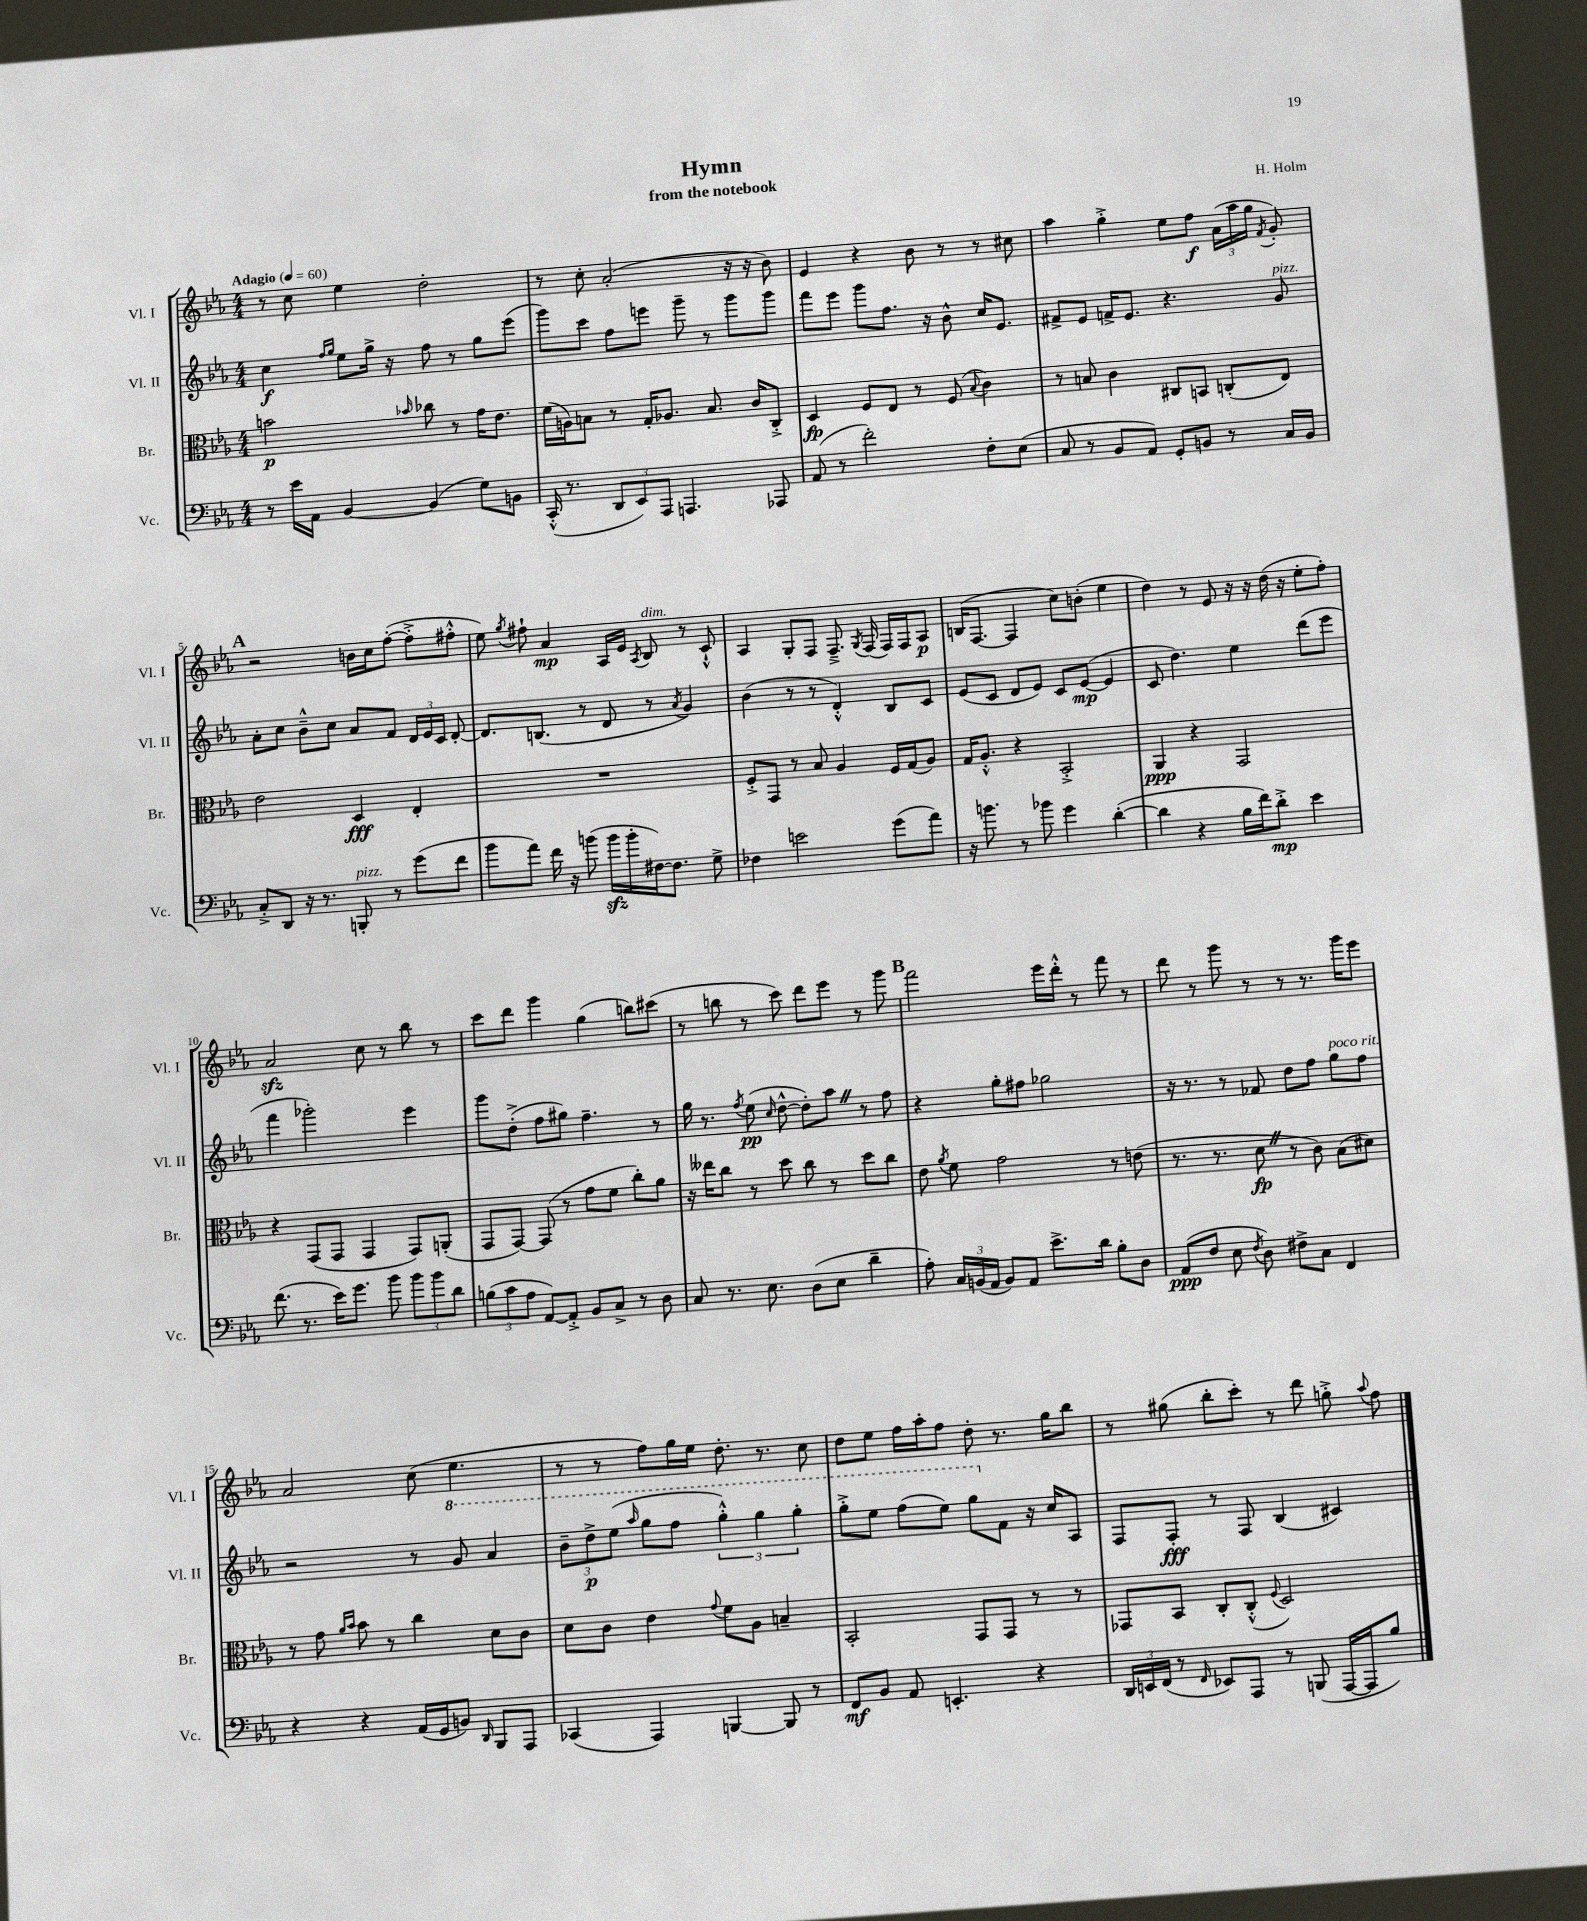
\header { title = "Hymn" composer = "H. Holm" subtitle = "from the notebook" }
<<
\new StaffGroup <<
\new Staff = "s0" \with { instrumentName = "Vl. I" shortInstrumentName = "Vl. I" } {
    \clef treble \key ees \major \numericTimeSignature \time 4/4 \tempo "Adagio" 4 = 60
    \autoBeamOff r8 c''8 ees''4 d''2-. |
    r8 c''8-. aes'2-.( r16 r16 bes'8) |
    ees'4 r4 bes'8 r8 r8 cis''8 |
    aes''4 g''4-.-> ees''8[ f''8]\f \tuplet 3/2 { aes'16[( aes''16 g''16] } \acciaccatura { f'8 } g'8-.) |
    \mark \markup { \bold "A" } r2 b'16[ c''16 f''8]~-.( f''8[-.-> fis''8]-.-^ |
    ees''8) \acciaccatura { g''8 } fis''8-! aes'4\mp aes16[ ees'16] \acciaccatura { aes8 } bes8^\markup { \italic "dim." } r8 c'8-!-^ |
    aes4 g8[-. f8] f8.---> \acciaccatura { g8 } f16( f16[) f16 aes8]\p |
    b16[( f8.]~ f4 c''8[) b'8]-.( ees''4 |
    d''4) r8 ees'8 r16 r16 d''16( r16 ees''8[-. f''8]-.) |
    aes'2\sfz c''8 r8 bes''8 r8 |
    c'''8[ d'''8] g'''4 g''4( b''8[) cis'''8]( |
    r8 b''8 r8 c'''8) d'''8[ ees'''8] r8 g'''8 |
    \mark \markup { \bold "B" } f'''2 ees'''16[ d'''16]-.-^ r8 f'''8 r8 |
    d'''8 r8 g'''8 r8 r8 r8. g'''16[ ees'''8] |
    aes'2 c''8( ees''4. |
    r8 r8 f''8[) g''16 ees''16] d''8.-. r8. c''8 |
    d''8[ ees''8] f''16[ aes''16-. f''8] d''8-. r8. g''16[ bes''8] |
    r8 gis''8( bes''8[-. c'''8]-.) r8 d'''8 g''8-.-> \appoggiatura { aes''8 } f''8 \bar "|." |
}
\new Staff = "s1" \with { instrumentName = "Vl. II" shortInstrumentName = "Vl. II" } {
    \clef treble \key ees \major \numericTimeSignature \time 4/4
    \autoBeamOff c''4\f \grace { f''16[ g''16] } ees''8[ g''16]-> r16 f''8 r8 g''8[ ees'''8]( |
    g'''8[) c'''8] f''8[ e'''8] g'''8-- r8 g'''8[ g'''8] |
    f'''8[ ees'''8] g'''8[ f''8.] r16 bes'8-^ c''16[ ees'8.] |
    fis'8[-> ees'8] f'16[-> ees'8.] r4. g'8^\markup { \italic "pizz." } |
    \mark \markup { \bold "A" } aes'8[-. c''8] bes'8[---^ c''8] aes'8[ f'8] \tuplet 3/2 { d'16[ ees'16 c'16] } d'8~-. |
    d'8.[ b8.]( r8 d'8 r8 \acciaccatura { aes'8 } g'4) |
    bes'4( r8 r8 d'4-.-^) bes8[ c'8] |
    ees'8[( c'8] d'8[ ees'8]) c'8[ ees'8]~\mp( ees'4 |
    c'8 d''4.) ees''4 d'''8[( ees'''8] |
    f'''4 ges'''2-.) ees'''4 |
    g'''8[ d''8]-.->( f''8[ gis''8]) f''4.-- r8 |
    g''16 r8. \acciaccatura { f''8 } ees''8\pp( \grace { c''16 } d''8~-^ d''8[-.) aes''8] \once \override BreathingSign.text = \markup { \musicglyph "scripts.caesura.straight" } \breathe r8 f''8 |
    \mark \markup { \bold "B" } r4 g''8[-. fis''8] ges''2 |
    r16 r8. r8 fes'8 d''8[ f''8] g''8[^\markup { \italic "poco rit." } f''8] |
    r2 r8 \ottava #1 g''8 aes''4 |
    \tuplet 3/2 { bes''8[-- d'''8->\p ees'''8]( } \grace { aes'''16 } g'''8[ f'''8] \tuplet 3/2 { g'''4-.-^) g'''4 g'''4-. } |
    g'''8[-.-> ees'''8] f'''8[( ees'''8]) g'''8[ \ottava #0 f'8] r16 c''16[ aes8] |
    f8[ f8]-.\fff r8 f8 bes4( cis'4) \bar "|." |
}
\new Staff = "s2" \with { instrumentName = "Br." shortInstrumentName = "Br." } {
    \clef alto \key ees \major \numericTimeSignature \time 4/4
    \autoBeamOff b'2\p \grace { bes'16 } ces''8 r8 g'16[ ees'8.] |
    f'16[( a16) b8] r8 g16[-. aes8.] b8. c'16[ c8]-.-> |
    d4\fp f8[ ees8] r8 f8( \appoggiatura { bes8 } c'4) |
    r8 b8 c'4 cis8[ b,8] c8[-.( ees8]) |
    \mark \markup { \bold "A" } ees'2 d4\fff ees4-. |
    R1 |
    f8[-.-> g,8] r8 bes8 aes4 f16[ g16( aes8]) |
    g16[ aes8.]-.-^ r4 bes,2-.-> |
    aes,4\ppp r4 g,2 |
    r4 g,8[( g,8] g,4 g,8[) a,8]-.( |
    g,8[ g,8]~) g,8( r8 g'8[ f'8] c''8[-.) aes'8] |
    r16 eeses''16[ c''8] r8 d''8 c''8 r8 d''8[ c''8] |
    \mark \markup { \bold "B" } ees'8 \acciaccatura { aes'8 } f'8 g'2 r8 e'8( |
    r8. r8. d'8\fp \once \override BreathingSign.text = \markup { \musicglyph "scripts.caesura.straight" } \breathe r8 c'8) bes8[( dis'8]) |
    r8 g'8 \grace { aes'16[ bes'16] } bes'8 r8 c''4 d'8[ c'8] |
    d'8[ c'8] ees'4 \appoggiatura { g'8 } f'8[ aes8] b4-- |
    bes,2-. g,8[ g,8] r8 r8 |
    ges,8[ bes,8] c8[-. c8]-.-^( \appoggiatura { f8 } d2) \bar "|." |
}
\new Staff = "s3" \with { instrumentName = "Vc." shortInstrumentName = "Vc." } {
    \clef bass \key ees \major \numericTimeSignature \time 4/4
    \autoBeamOff r8 ees'16[ aes,16] bes,4~ bes,4( g8[) b,8] |
    c,16-.-^( r8. \tuplet 3/2 { d,8[ ees,8) aes,,8] } a,,4. aes,,8 |
    aes,8( r8 f'2-.) f8[-. ees8]( |
    c8 r8 bes,8[ aes,8]) g,8[-. b,8] r8 c16[ b,16] |
    \mark \markup { \bold "A" } c8[-.-> d,8] r16 r8. b,,8-.^\markup { \italic "pizz." } r8 g'8[( f'8] |
    bes'8[ aes'8]) f'16 r16 b'8( b'16[\sfz b'16-. fis16~) fis8.] g8-> |
    fes4 e'2 g'8[( aes'8]) |
    r16 b'8. r8 bes'8 g'4 d'4~-.( |
    d'4 r4 bes16[ f'16) d'8]-.->\mp ees'4 |
    f'8.( r8. ees'16[) g'8.] bes'8 \tuplet 3/2 { bes'8[ bes'8 d'8] } |
    \tuplet 3/2 { b8[( c'8 aes8] } aes,8[~) aes,8]-.-> bes,8[ c8]-> r8 d8 |
    c8 r8. ees8. d8[( ees8] d'4-- |
    \mark \markup { \bold "B" } aes8-.) \tuplet 3/2 { c16[ b,16( aes,16] } b,8[) aes,8] ees'8.[-> d'16] bes8[-. d8] |
    aes,8[\ppp( f8] ees8 \acciaccatura { f8 } d8) fis8[-> c8] f,4 |
    r4 r4 aes,16[( g,16 b,8]) \grace { d,16 } bes,,8[ aes,,8] |
    ces,4( aes,,4) b,,4~ b,,8 r8 |
    f,8[\mf bes,8] aes,8 e,4.-. r4 |
    \tuplet 3/2 { d,16[ e,16 f,16]( } r8 \grace { f,16 } ees,8[) aes,,8] r8 b,,8( aes,,16[~ aes,,16 bes8]) \bar "|." |
}
>>
>>
